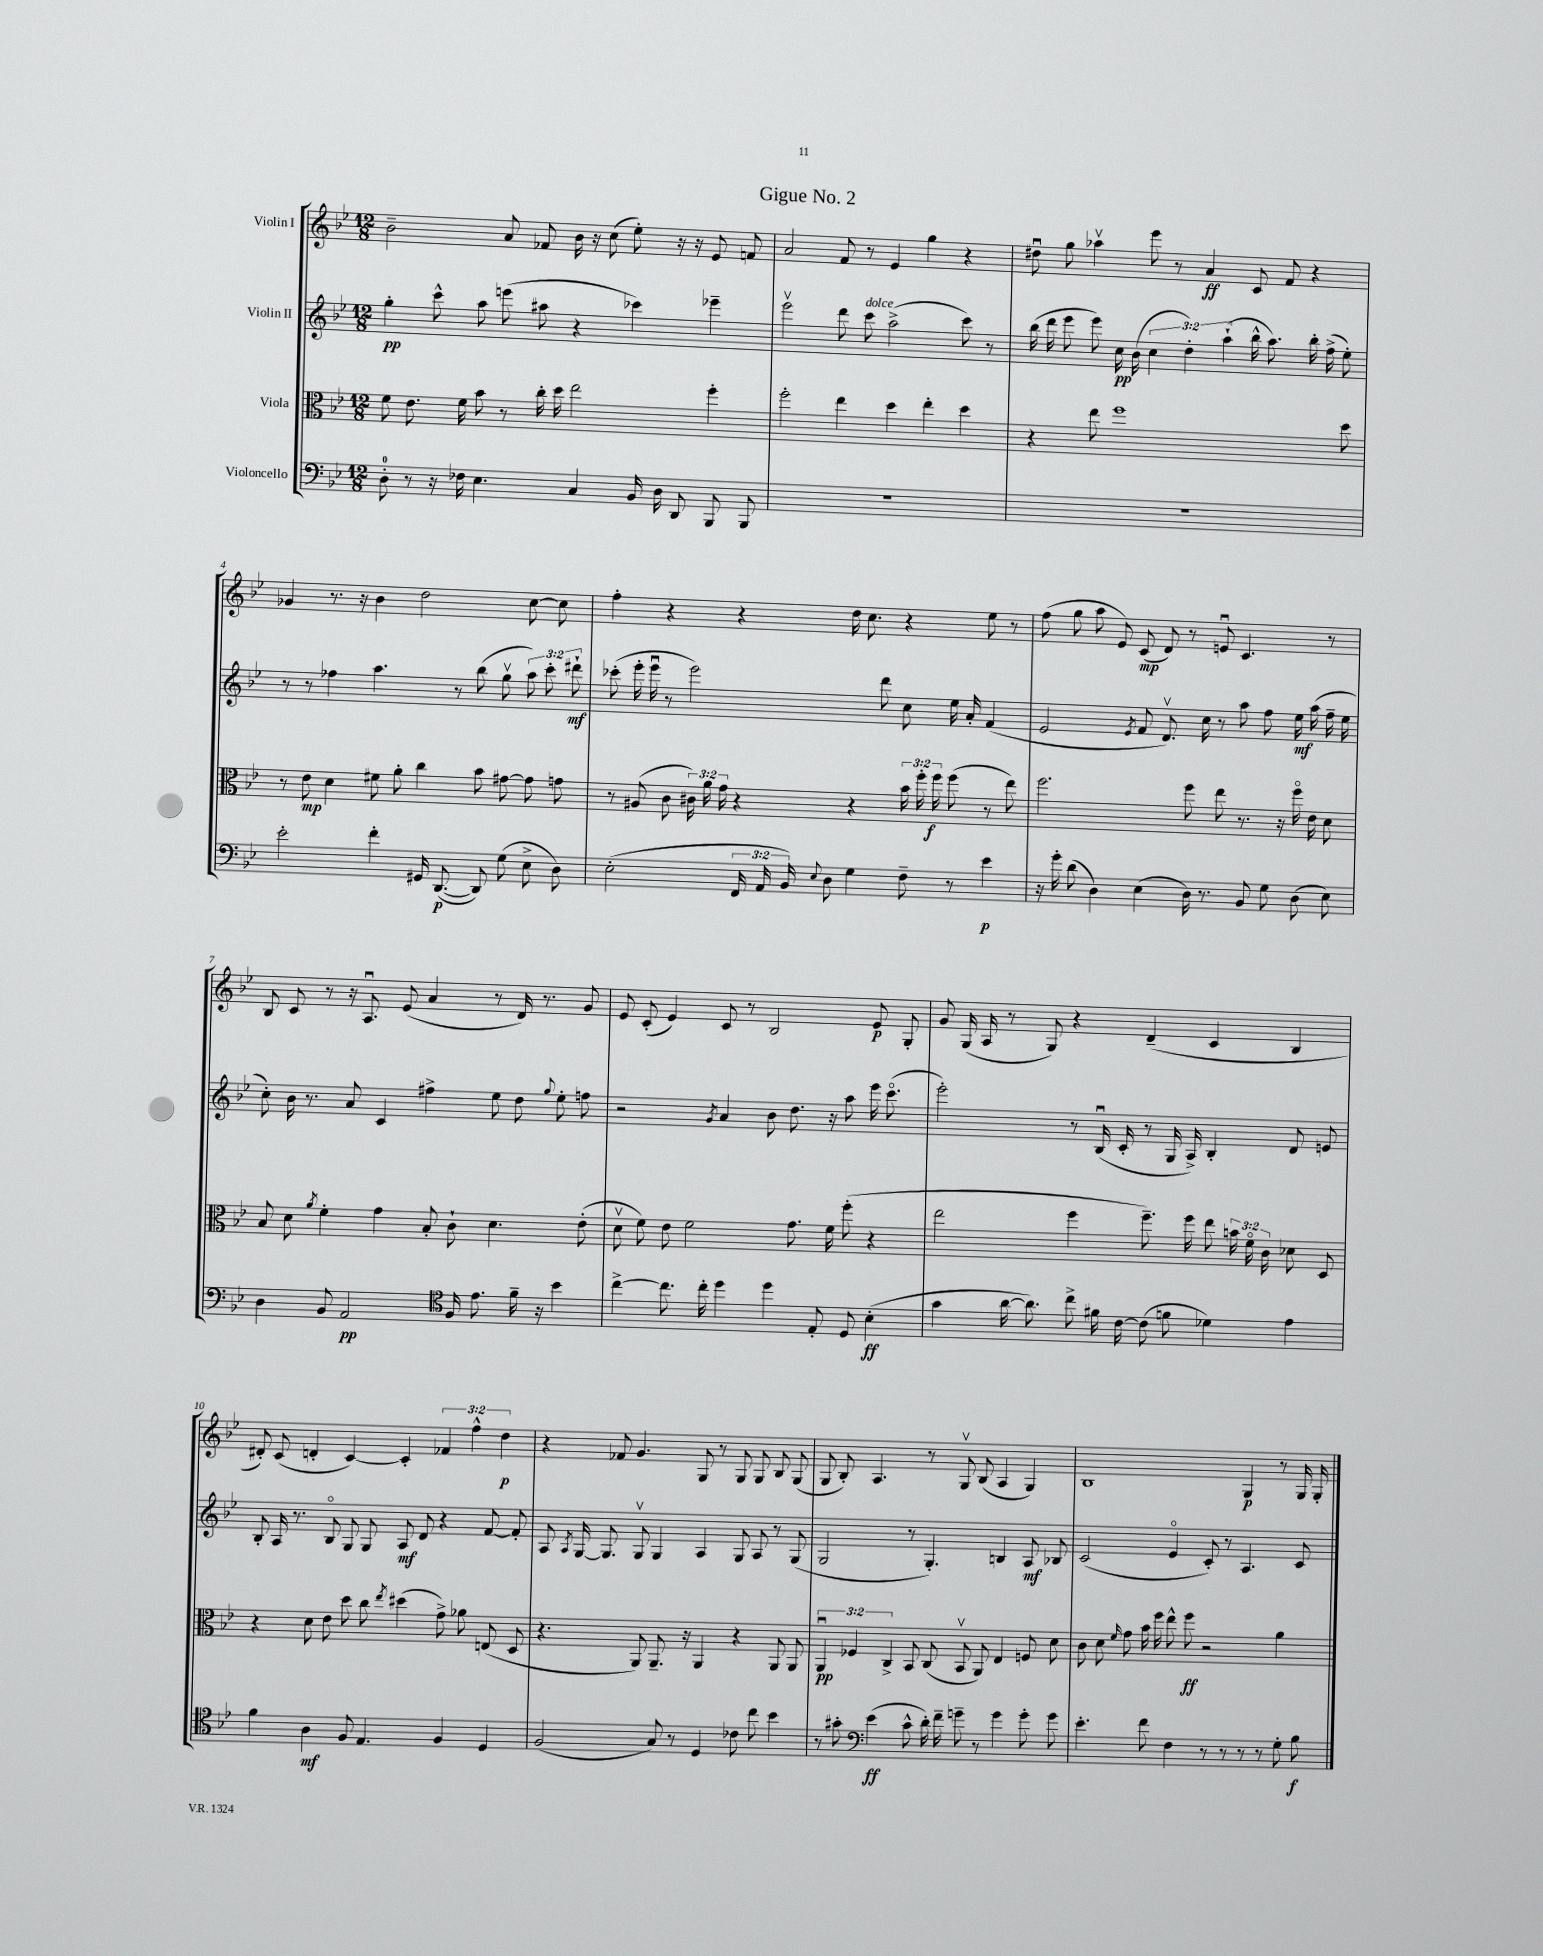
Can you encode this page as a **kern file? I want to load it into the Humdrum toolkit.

**kern	**dynam	**kern	**dynam	**kern	**dynam	**kern	**dynam
*part4	*part4	*part3	*part3	*part2	*part2	*part1	*part1
*staff4	*staff4	*staff3	*staff3	*staff2	*staff2	*staff1	*staff1
*I"Violoncello	*	*I"Viola	*	*I"Violin II	*	*I"Violin I	*
*clefF4	*	*clefC3	*	*clefG2	*	*clefG2	*
*k[b-e-]	*	*k[b-e-]	*	*k[b-e-]	*	*k[b-e-]	*
*M12/8	*	*M12/8	*	*M12/8	*	*M12/8	*
=1	=1	=1	=1	=1	=1	=1	=1
8D'\	.	8f\	.	4gg'\	pp	2b-~\	.
8r	.	8.e-\	.	.	.	.	.
16r	.	.	.	8ccc^^\	.	.	.
16F-X\	.	16f\	.	.	.	.	.
4.E-\	.	8b-\	.	8aa\	.	.	.
.	.	8r	.	(8eeen\	.	8a/	.
.	.	16cc'\	.	8aa#X\	.	8f-X/	.
.	.	16dd\	.	.	.	.	.
4C/	.	2ee-\	.	4r	.	16b-\	.
.	.	.	.	.	.	16r	.
.	.	.	.	.	.	(8cc\	.
16BB-/	.	.	.	4ccc-X\)	.	8ee-'\)	.
16D\	.	.	.	.	.	.	.
8DD/	.	.	.	.	.	16r	.
.	.	.	.	.	.	16r	.
8BBB-/	.	4ff'\	.	4eee-X~\	.	8e-/	.
8BBB-/	.	.	.	.	.	8fn/	.
=2	=2	=2	=2	=2	=2	=2	=2
1.r	.	2ff'\	.	2eee-v\	.	2a/	.
.	.	4ee-\	.	8ddd\	.	8f/	.
!	!	!	!	!LO:TX:a:i:t=dolce	!	!	!
.	.	.	.	8ccc\	.	8r	.
.	.	4dd\	.	(2aa^\	.	4e-/	.
.	.	4ee-'\	.	.	.	4gg\	.
.	.	4dd\	.	8ccc\)	.	4r	.
.	.	.	.	8r	.	.	.
=3	=3	=3	=3	=3	=3	=3	=3
1.r	.	4r	.	(16bb-\	.	8dd#Xu\	.
.	.	.	.	16ddd\	.	.	.
.	.	.	.	8eee-\	.	8gg\	.
.	.	8ee-\	.	8eee-\)	.	4aa-Xv\	.
.	.	1ff	.	16cc\	pp	.	.
.	.	.	.	(16b-\	.	.	.
.	.	.	.	6cc\	.	8eee-\	.
.	.	.	.	.	.	8r	.
.	.	.	.	6dd'\)	.	.	.
.	.	.	.	.	.	4a/	ff
.	.	.	.	(6aa`\	.	.	.
.	.	.	.	16bb-^^\	.	8c/	.
.	.	.	.	8.aa\)	.	.	.
.	.	.	.	.	.	8f/	.
.	.	.	.	16bb-'\	.	4r	.
.	.	.	.	(16ff^\	.	.	.
.	.	8dd\	.	8ee-'\)	.	.	.
!!LO:LB:g=z
=4	=4	=4	=4	=4	=4	=4	=4
2e-'\	.	8r	.	8r	.	4g-X/	.
.	.	8e-\	mp	8r	.	.	.
.	.	4d\	.	4ff-X\	.	8.r	.
.	.	.	.	.	.	16r	.
4f'\	.	8f#X\	.	4.aa\	.	4b-\	.
.	.	8a'\	.	.	.	.	.
16GG#X/	.	4cc\	.	.	.	2dd\	.
([8.DD/	p	.	.	.	.	.	.
.	.	.	.	8r	.	.	.
8DD/])	.	8b-\	.	(8bb-\	.	.	.
(8G\	.	[8g#X\	.	8ggv\	.	.	.
8E-^\	.	8g#\]	.	12aa\)	.	[8cc\	.
.	.	.	.	12ccc'\	.	.	.
8D\)	.	8gn\	.	.	.	8cc\]	.
.	.	.	.	12ddd#X`\	mf	.	.
=5	=5	=5	=5	=5	=5	=5	=5
(2E-'\	.	8r	.	(8ccc-X'\	.	4ff'\	.
.	.	(8A#X/	.	16eee-'\	.	.	.
.	.	.	.	16eee-u\	.	.	.
.	.	8c\	.	8r	.	4r	.
.	.	24c#X\)	.	2eee-\)	.	.	.
.	.	24a\	.	.	.	.	.
.	.	24g\	.	.	.	.	.
24FF/	.	4r	.	.	.	4r	.
24AA/	.	.	.	.	.	.	.
24BB-/)	.	.	.	.	.	.	.
8qqE-/	.	.	.	.	.	.	.
8D\	.	.	.	.	.	.	.
4G\	.	4r	.	.	.	16dd\	.
.	.	.	.	.	.	8.cc\	.
.	.	.	.	8ddd\	.	.	.
8F~\	.	24b-\	.	8cc\	.	4r	.
.	.	24ff'\	.	.	.	.	.
.	.	24ff\	f	.	.	.	.
8r	.	(8ff\	.	16ee-\	.	.	.
.	.	.	.	16a'/	.	.	.
4e-\	p	8r	.	(4f/	.	8ee-\	.
.	.	8ee-\)	.	.	.	8r	.
=6	=6	=6	=6	=6	=6	=6	=6
16r	.	2.ff\	.	2e-/	.	(8ff\	.
16g'\	.	.	.	.	.	.	.
(8d\	.	.	.	.	.	8gg\	.
4D\)	.	.	.	.	.	8aa\	.
.	.	.	.	.	.	8e-/)	.
.	.	.	.	8qe-/	.	.	.
(4E-\	.	.	.	8f/	.	(8c/	mp
.	.	.	.	8.dv/)	.	8d/)	.
16D\)	.	8ff\	.	.	.	8r	.
8.r	.	.	.	16cc\	.	.	.
.	.	8ee-\	.	8r	.	8enu/	.
8BB-/	.	8.r	.	8aa\	.	4.c/	.
8G\	.	.	.	8ff\	.	.	.
.	.	16r	.	.	.	.	.
(8D\	.	16ff\	.	16ee-\	mf	.	.
.	.	16e-\	.	(16aa\	.	.	.
8E-\)	.	8d\	.	16ff~\	.	8r	.
.	.	.	.	16ee-\	.	.	.
!!LO:LB:g=z
=7	=7	=7	=7	=7	=7	=7	=7
4D\	.	8B-/	.	8cc'\)	.	8B-/	.
.	.	8d\	.	16b-\	.	8c/	.
.	.	.	.	8.r	.	.	.
.	.	8qa/	.	.	.	.	.
8BB-/	.	4f'\	.	.	.	8r	.
2AA/	pp	.	.	8a/	.	16r	.
.	.	.	.	.	.	8.Au/	.
.	.	4g\	.	4c/	.	.	.
.	.	.	.	.	.	(8e-/	.
.	.	8B-'/	.	4ff#X^\	.	4a/	.
*clefC4	*	*	*	*	*	*	*
16F/	.	8c`\	.	.	.	.	.
8.e-\	.	.	.	.	.	.	.
.	.	4.d\	.	8ee-\	.	8r	.
16f~\	.	.	.	8dd\	.	16d/)	.
16r	.	.	.	.	.	8.r	.
.	.	.	.	8qqgg/	.	.	.
4b-\	.	.	.	8ee-'\	.	.	.
.	.	(8e-'\	.	8ffn\	.	8g/	.
=8	=8	=8	=8	=8	=8	=8	=8
[4cc^\	.	8dv\	.	2r	.	8e-/	.
.	.	8f\)	.	.	.	(8c'/	.
8.cc\]	.	8e-\	.	.	.	4e-/)	.
.	.	2f\	.	.	.	.	.
16cc'\	.	.	.	.	.	.	.
.	.	.	.	8qg/	.	.	.
4dd\	.	.	.	4a/	.	8c/	.
.	.	.	.	.	.	8r	.
4dd\	.	.	.	8b-\	.	2B-/	.
.	.	8.g\	.	8.dd\	.	.	.
8E-'/	.	.	.	.	.	.	.
.	.	16f\	.	16r	.	.	.
8D/	.	(8ff'\	.	8aa\	.	.	.
(4B-'\	ff	4r	.	16eee-\	.	8e-/	p
.	.	.	.	(8.ccc\	.	.	.
.	.	.	.	.	.	8G'/	.
=9	=9	=9	=9	=9	=9	=9	=9
4g\	.	2ee-\	.	2eee-'\)	.	8g/	.
.	.	.	.	.	.	(16G/	.
.	.	.	.	.	.	16A/	.
[16a\	.	.	.	.	.	8r	.
8.a\])	.	.	.	.	.	.	.
.	.	.	.	.	.	8G/)	.
8cc^\	.	4ff\	.	8r	.	4r	.
16f#X\	.	.	.	(16B-u/	.	.	.
[16c\	.	.	.	16c'/	.	.	.
(8c\]	.	8.ff~\)	.	8r	.	(4d~/	.
8fn\	.	.	.	16G/	.	.	.
.	.	16ff\	.	16A^/)	.	.	.
4d-X\)	.	8ee-\	.	4B-'/	.	4c/	.
.	.	24bn\	.	.	.	.	.
.	.	24f\	.	.	.	.	.
.	.	24c\	.	.	.	.	.
4e-\	.	8d-X\	.	8d/	.	4B-/	.
.	.	8D/	.	8en/	.	.	.
!!LO:LB:g=z
=10	=10	=10	=10	=10	=10	=10	=10
4f\	.	4r	.	8B-'/	.	8d#X'/)	.
.	.	.	.	16A/	.	(8c/	.
.	.	.	.	8.r	.	.	.
4A\	mf	8d\	.	.	.	4dn'/	.
.	.	8e-\	.	8B-/	.	.	.
8F/	.	8dd\	.	8G/	.	[4c/)	.
4.E-/	.	8cc\	.	8G/	.	.	.
.	.	8qee-/	.	.	.	.	.
.	.	(4dd#X\	.	8A/	mf	4c'/]	.
.	.	.	.	8d/	.	.	.
4F/	.	8g^\)	.	4r	.	6f-X/	.
.	.	8a-X\	.	.	.	.	.
.	.	.	.	.	.	6ff^^\	.
4D/	.	(8En/	.	[8f/	.	.	.
.	.	.	.	.	.	6dd\	p
.	.	8D/	.	8f'/]	.	.	.
=11	=11	=11	=11	=11	=11	=11	=11
(2F/	.	4.r	.	8A/	.	4r	.
.	.	.	.	8qA/	.	.	.
.	.	.	.	[16G/	.	.	.
.	.	.	.	8.G/]	.	.	.
.	.	.	.	.	.	8f-X/	.
.	.	8AA/)	.	8Gv/	.	4.g/	.
8G/)	.	8.AA~/	.	4G/	.	.	.
8r	.	.	.	.	.	.	.
.	.	16r	.	.	.	.	.
4D/	.	4AA/	.	4A/	.	8G/	.
.	.	.	.	.	.	8r	.
8c-X\	.	4r	.	8G/	.	8G/	.
8cc\	.	.	.	8A/	.	8G/	.
4b-\	.	8AA/	.	8r	.	8B-/	.
.	.	8AA/	.	(8G/	.	(8G/	.
=12	=12	=12	=12	=12	=12	=12	=12
8r	.	6AAu/	pp	2G/	.	8G/	.
8g#X'\	.	.	.	.	.	8B-'/)	.
.	.	6F-X/	.	.	.	.	.
*clefF4	*	*	*	*	*	*	*
(4e-\	ff	.	.	.	.	4.A/	.
.	.	6C^/	.	.	.	.	.
8c^^\	.	8BB-/	.	8r	.	.	.
16d'\)	.	(8C/	.	4.G'/)	.	8r	.
16f~\	.	.	.	.	.	.	.
8gn~\	.	8BB-v/	.	.	.	8Gv/	.
8r	.	8AA/)	.	.	.	(8B-/	.
4g\	.	4E-/	.	4Bn/	.	4A/	.
8g'\	.	8Fn/	.	8A/	mf	4G/)	.
8g\	.	8d\	.	8B-X/	.	.	.
=13	=13	=13	=13	=13	=13	=13	=13
4.e-'\	.	8c\	.	(2c/	.	1B-	.
.	.	8d\	.	.	.	.	.
.	.	16qqf/	.	.	.	.	.
.	.	8g\	.	.	.	.	.
8f\	.	16b-\	.	.	.	.	.
.	.	16ff\	.	.	.	.	.
4F\	.	8ee-^^\	.	4e-/	.	.	.
.	.	8ff\	ff	.	.	.	.
8r	.	2r	.	8c'/)	.	.	.
8r	.	.	.	8r	.	.	.
8r	.	.	.	4.A/	.	4G/	p
8r	.	.	.	.	.	.	.
8G'\	.	4a\	.	.	.	8r	.
8B-\	f	.	.	8c/	.	16G/	.
.	.	.	.	.	.	16G'/	.
==	==	==	==	==	==	==	==
*-	*-	*-	*-	*-	*-	*-	*-
